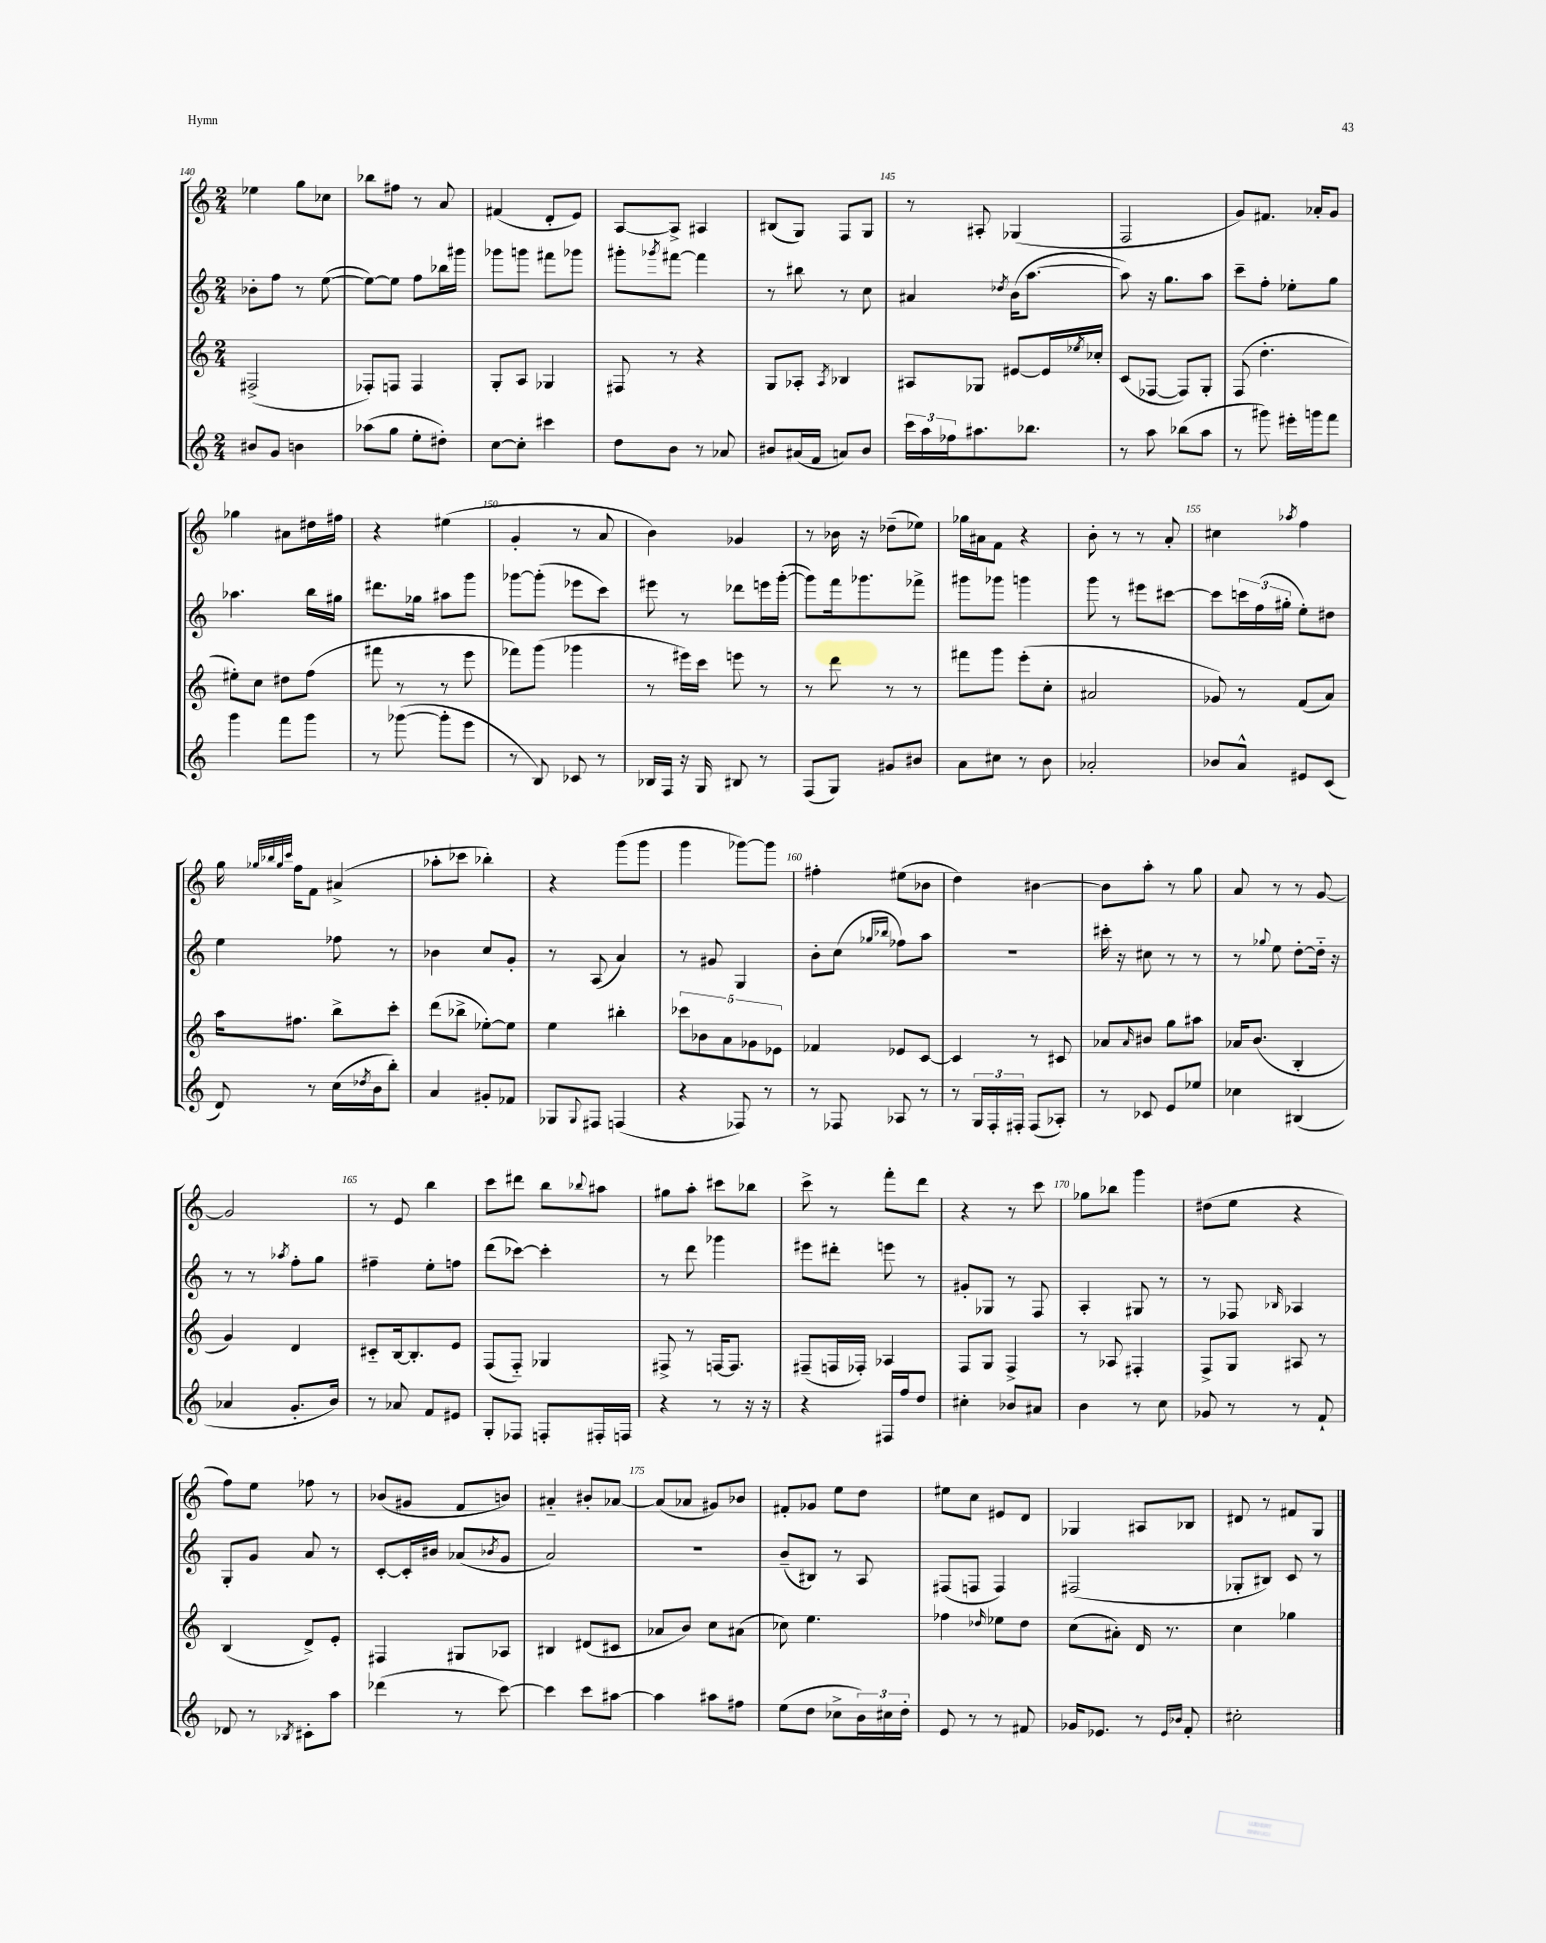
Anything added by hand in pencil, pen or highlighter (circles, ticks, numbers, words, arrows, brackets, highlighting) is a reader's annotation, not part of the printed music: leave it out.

**kern	**kern	**kern	**kern
*part4	*part3	*part2	*part1
*staff4	*staff3	*staff2	*staff1
*clefG2	*clefG2	*clefG2	*clefG2
*k[]	*k[]	*k[]	*k[]
*M2/4	*M2/4	*M2/4	*M2/4
=140	=140	=140	=140
8b#X/L	(2F#X^/	8b-X'\L	4ee-X\
8g/J	.	8ff\J	.
4bn\	.	8r	8gg\L
.	.	([8ee\	8cc-X\J
=141	=141	=141	=141
(8aa-X\L	8F-X'/L)	8ee\L_)	8bb-X\L
8gg\J	8Fn/J	8ee\J]	8ff#X\J
8ee'\L	4F/	8ff\L	8r
8dd#X'\J)	.	16bb-X\L	8a/
.	.	16ggg#X\JJ	.
=142	=142	=142	=142
[8cc\L	8G'/L	8ggg-X\L	(4f#X/
8cc'\J]	8A/J	8gggn\J	.
4ccc#X\	4G-X/	8fff#X\L	8d'/L
.	.	8ggg-X\J	8e/J)
=143	=143	=143	=143
8dd\L	8F#X/	8ggg#X'\L	[8A/L
.	.	8qggg-X/	.
8b\J	8r	[8fff#X\J	8A^/J]
8r	4r	4fff#\]	4A#X/
8a-X/	.	.	.
=144	=144	=144	=144
8b#X/L	8G/L	8r	(8B#X/L
(16a#X/L	8A-X'/J	8bb#X\	8G/J)
16f/JJ	.	.	.
.	8qA-/	.	.
8an/L)	4B-X/	8r	8F/L
8b#/J	.	8cc\	8G/J
=145	=145	=145	=145
24ccc\LL	8A#X/L	4a#X/	8r
24aa\	.	.	.
24ff-X\J	.	.	.
8.aa#X\	8G-X/J	.	8A#X'/
.	.	8qdd-X/	.
.	[8e#X/L	(16b\KL	(4G-X/
8.bb-X\J	.	[8.aa\J	.
.	16e#/L]	.	.
.	8qee-X/	.	.
.	16cc-X'/JJ	.	.
=146	=146	=146	=146
8r	(8c/L	8aa\])	2F/
8aa\	[8F-X/J	16r	.
.	.	8.gg\L	.
(8bb-X\L	8F-/L])	.	.
8aa\J	8G'/J	8aa\J	.
=147	=147	=147	=147
8r	(8F/	8ccc~\L	8g/L)
8ggg#X\)	4.dd'\	8ff'\J	8.f#X/J
16eee#X'\LL	.	8ee-X'\L	.
16gggn\J	.	.	16a-X'/KL
8fff\J	.	8gg\J	8g/J
!!LO:LB:g=z
=148	=148	=148	=148
4ggg\	8ee#X'\L)	4.aa-X\	4gg-X\
.	8cc\J	.	.
8fff\L	8dd#X\L	.	8a#X\L
8ggg\J	(8ff\J	16bb\LL	16dd#X\L
.	.	16gg#X\JJ	16ff#X\JJ
=149	=149	=149	=149
8r	8fff#X\	8.ddd#X\L	4r
([8ggg-X\	8r	.	.
.	.	16gg-X\Jk	.
8ggg-'\L]	8r	8aa#X\L	(4ee#X\
8eee\J	8eee\	8ggg\J	.
=150	=150	=150	=150
8r	8fff-X\L)	[8ggg-X\L	4g'/
8B/)	(8ggg\J	(8ggg-'\J]	.
8c-X/	4ggg-X\	8eee-X\L	8r
8r	.	8ccc\J)	8a/
=151	=151	=151	=151
16B-X/LL	8r	8eee#X\	4b\)
16F/JJ	.	.	.
16r	16eee#X\LL)	8r	.
16G/	16ccc\JJ	.	.
8B#X/	8eeen\	8ddd-X\L	4g-X/
8r	8r	16eeen\L	.
.	.	([16ggg'\JJ	.
=152	=152	=152	=152
(8F/L	8r	8ggg\L])	8r
8G/J)	8ddd\	16fff\k	16b-X\
.	.	8.ggg-X\	16r
8g#X/L	8r	.	(8dd-X~\L
8b#X/J	8r	8fff-X^\J	8ee-X\J)
=153	=153	=153	=153
8a\L	8fff#X\L	8ggg#X\L	16gg-X\LL
.	.	.	16a#X\J
8cc#X\J	8ggg\J	8ggg-X\J	8f\J
8r	(8eee'\L	4gggn\	4r
8b\	8cc'\J	.	.
=154	=154	=154	=154
2a-X'/	2a#X/	8ggg\	8b'\
.	.	8r	8r
.	.	8eee#X\L	8r
.	.	[8ccc#X\J	8a'/
=155	=155	=155	=155
8b-X/L	8g-X/)	8ccc#\L]	4cc#X\
8a^^/J	8r	24cccn\L	.
.	.	(24ff\	.
.	.	24gg#X'\JJ	.
.	.	.	8qaa-X/
8e#X/L	(8f/L	8ee'\L)	4ff\
(8c/J	8a/J)	8dd#X\J	.
!!LO:LB:g=z
=156	=156	=156	=156
8d/)	16aa\KL	4ee\	16gg\
.	.	.	32qqgg-X/LLL
.	.	.	32qqbb-X/
.	.	.	32qqgg-/
.	.	.	32qqccc/JJJ
.	8.ff#X\J	.	16ff\KL
8r	.	.	8f\J
(16cc\LL	8bb^\L	8ff-X\	(4a#X^/
8qdd-X/	.	.	.
16b\J	.	.	.
8bb'\J)	8ccc'\J	8r	.
=157	=157	=157	=157
4a/	(8ddd\L	4b-X\	8aa-X'\L
.	8bb-X^\J	.	8ccc-X\J
8g#X'/L	[8ee-X'\L)	8cc/L	4bb-X'\)
8f-X/J	8ee-\J]	8g'/J	.
=158	=158	=158	=158
8G-X/L	4ee\	8r	4r
8qqG-/	.	.	.
8F#X/J	.	(8A/	.
(4Fn/	4bb#X'\	4a/)	(8ggg\L
.	.	.	8ggg\J
=159	=159	=159	=159
4r	10ccc-X\L	8r	4ggg\
.	10b-X\	.	.
.	.	8g#X/	.
.	10a\	.	.
8F-X/)	.	4G/	[8ggg-X\L)
.	10g-X\	.	.
8r	.	.	8ggg-\J]
.	10e-X\J	.	.
=160	=160	=160	=160
8r	4f-X/	8b'\L	4ff#X'\
8F-X/	.	(8cc\J	.
.	.	16qqgg-X/LL	.
.	.	16qqbb-X/JJ	.
8A-X/	8e-X/L	8ff-X\L)	(8ee#X\L
8r	[8c/J	8aa\J	8b-X\J
=161	=161	=161	=161
8r	4c/]	2r	4dd\)
24G/LL	.	.	.
24F'/	.	.	.
24F#X'/JJ	.	.	.
(8F#/L	8r	.	[4b#X\
8A-X'/J)	8c#X/	.	.
=162	=162	=162	=162
8r	8a-X/L	16ccc#X'\	8b#\L]
.	.	16r	.
.	16qqa-/	.	.
8c-X/	8b#X/J	8cc#X\	8aa'\J
8e/L	8gg\L	8r	8r
8ee-X/J	8aa#X\J	8r	8gg\
=163	=163	=163	=163
4cc-X\	16a-X/KL	8r	8a/
.	(8.b/J	.	.
.	.	8qqgg-X/	.
.	.	8ee\	8r
(4B#X/	4B'/	[8dd'\L	8r
.	.	16dd\Jk]	[8g/
.	.	16r	.
!!LO:LB:g=z
=164	=164	=164	=164
4a-X/	4g/)	8r	2g/]
.	.	8r	.
.	.	8qaa-X/	.
8.g'/L	4d/	8ff'\L	.
.	.	8gg\J	.
16b/Jk)	.	.	.
=165	=165	=165	=165
8r	8c#X/L	4ff#X~\	8r
8a-X/	[16B/k	.	8e/
.	8.B'/]	.	.
8f/L	.	8ee'\L	4bb\
8e#X/J	8e/J	8ffn\J	.
=166	=166	=166	=166
8G'/L	(8F/L	(8ddd\L	8ccc\L
8F-X/J	8F/J)	[8ccc-X\J)	8ddd#X\J
8Fn'/L	4G-X/	4ccc-'\]	8bb\L
.	.	.	8qqbb-X/
16F#X'/L	.	.	8aa#X\J
16Fn/JJ	.	.	.
=167	=167	=167	=167
4r	8F#X^/	8r	8gg#X\L
.	8r	8ddd\	8aa'\J
8r	[16Fn/KL	4ggg-X\	8ccc#X\L
.	8.F/J]	.	.
16r	.	.	8bb-X\J
16r	.	.	.
=168	=168	=168	=168
4r	(8F#X~/L	8eee#X\L	8ccc^\
.	16Fn/L	8ddd#X'\J	8r
.	16F-X'/JJ)	.	.
16F#X/LL	4A-X/	8eeen\	8fff'\L
16ff/J	.	.	.
8dd/J	.	8r	8ddd\J
=169	=169	=169	=169
4cc#X'\	8F/L	8g#X'/L	4r
.	8G/J	8G-X/J	.
8b-X/L	4F^/	8r	8r
8a#X/J	.	8F/	8ccc\
=170	=170	=170	=170
4b\	8r	4A'/	8gg-X\L
.	8A-X/	.	8bb-X\J
8r	4F#X'/	8G#X/	4ggg\
8cc\	.	8r	.
=171	=171	=171	=171
8g-X/	8F^/L	8r	(8dd#X\L
8r	8G/J	8F-X/	8ee\J
.	.	16qqB-X/	.
8r	8A#X/	4A-X/	4r
8f`/	8r	.	.
!!LO:LB:g=z
=172	=172	=172	=172
8d-X/	(4B/	8G'/L	8ff\L)
8r	.	8g/J	8ee\J
8qB-X/	.	.	.
8c#X'\L	8d^/L)	8a/	8ff-X\
8aa\J	8e'/J	8r	8r
=173	=173	=173	=173
(4ddd-X\	4F#X/	[8c'/L	(8b-X/L
.	.	16c'/L]	8g#X/J
.	.	16b#X/JJ	.
8r	8G#X/L	(8a-X/L	8f/L
.	.	8qb-X/	.
[8ccc\)	8A-X/J	8g/J	8bn/J)
=174	=174	=174	=174
4ccc\]	4B#X/	2a/)	4a#X/
8ccc\L	(8d#X/L	.	8b#X'/L
[8aa#X\J	8c#X/J	.	[8a-X/J
=175	=175	=175	=175
4aa#\]	8a-X/L	2r	(8a-/L]
.	8b/J)	.	8a-X/J
8aa#X\L	8cc\L	.	8g#X/L)
8ff#X\J	(8a#X\J	.	8b-X/J
=176	=176	=176	=176
(8ee\L	8cc-X\)	(8b~/L	8f#X'/L
8dd\J	4.ee\	8B#X/J)	8g-X/J
8cc-X^\L	.	8r	8ee\L
24b\L)	.	8A/	8dd\J
24cc#X\	.	.	.
24dd'\JJ	.	.	.
=177	=177	=177	=177
8e/	4ff-X\	(8F#X/L	8ee#X\L
8r	.	8Fn/J	8cc\J
.	16qqdd-X/	.	.
8r	8ee-X\L	4F/)	8e#X/L
8f#X/	8dd-\J	.	8d/J
=178	=178	=178	=178
16g-X/KL	(8cc\L	(2F#X/	4G-X/
8.e-X/J	.	.	.
.	8a#X'\J)	.	.
8r	16d/	.	8A#X/L
.	8.r	.	.
16qqe-/LL	.	.	.
16qqb-X/JJ	.	.	.
8f'/	.	.	8B-X/J
=179	=179	=179	=179
2cc#X'\	4cc\	8G-X'/L	8d#X/
.	.	8B#X/J)	8r
.	4gg-X\	8c/	8f#X/L
.	.	8r	8G/J
==	==	==	==
*-	*-	*-	*-
